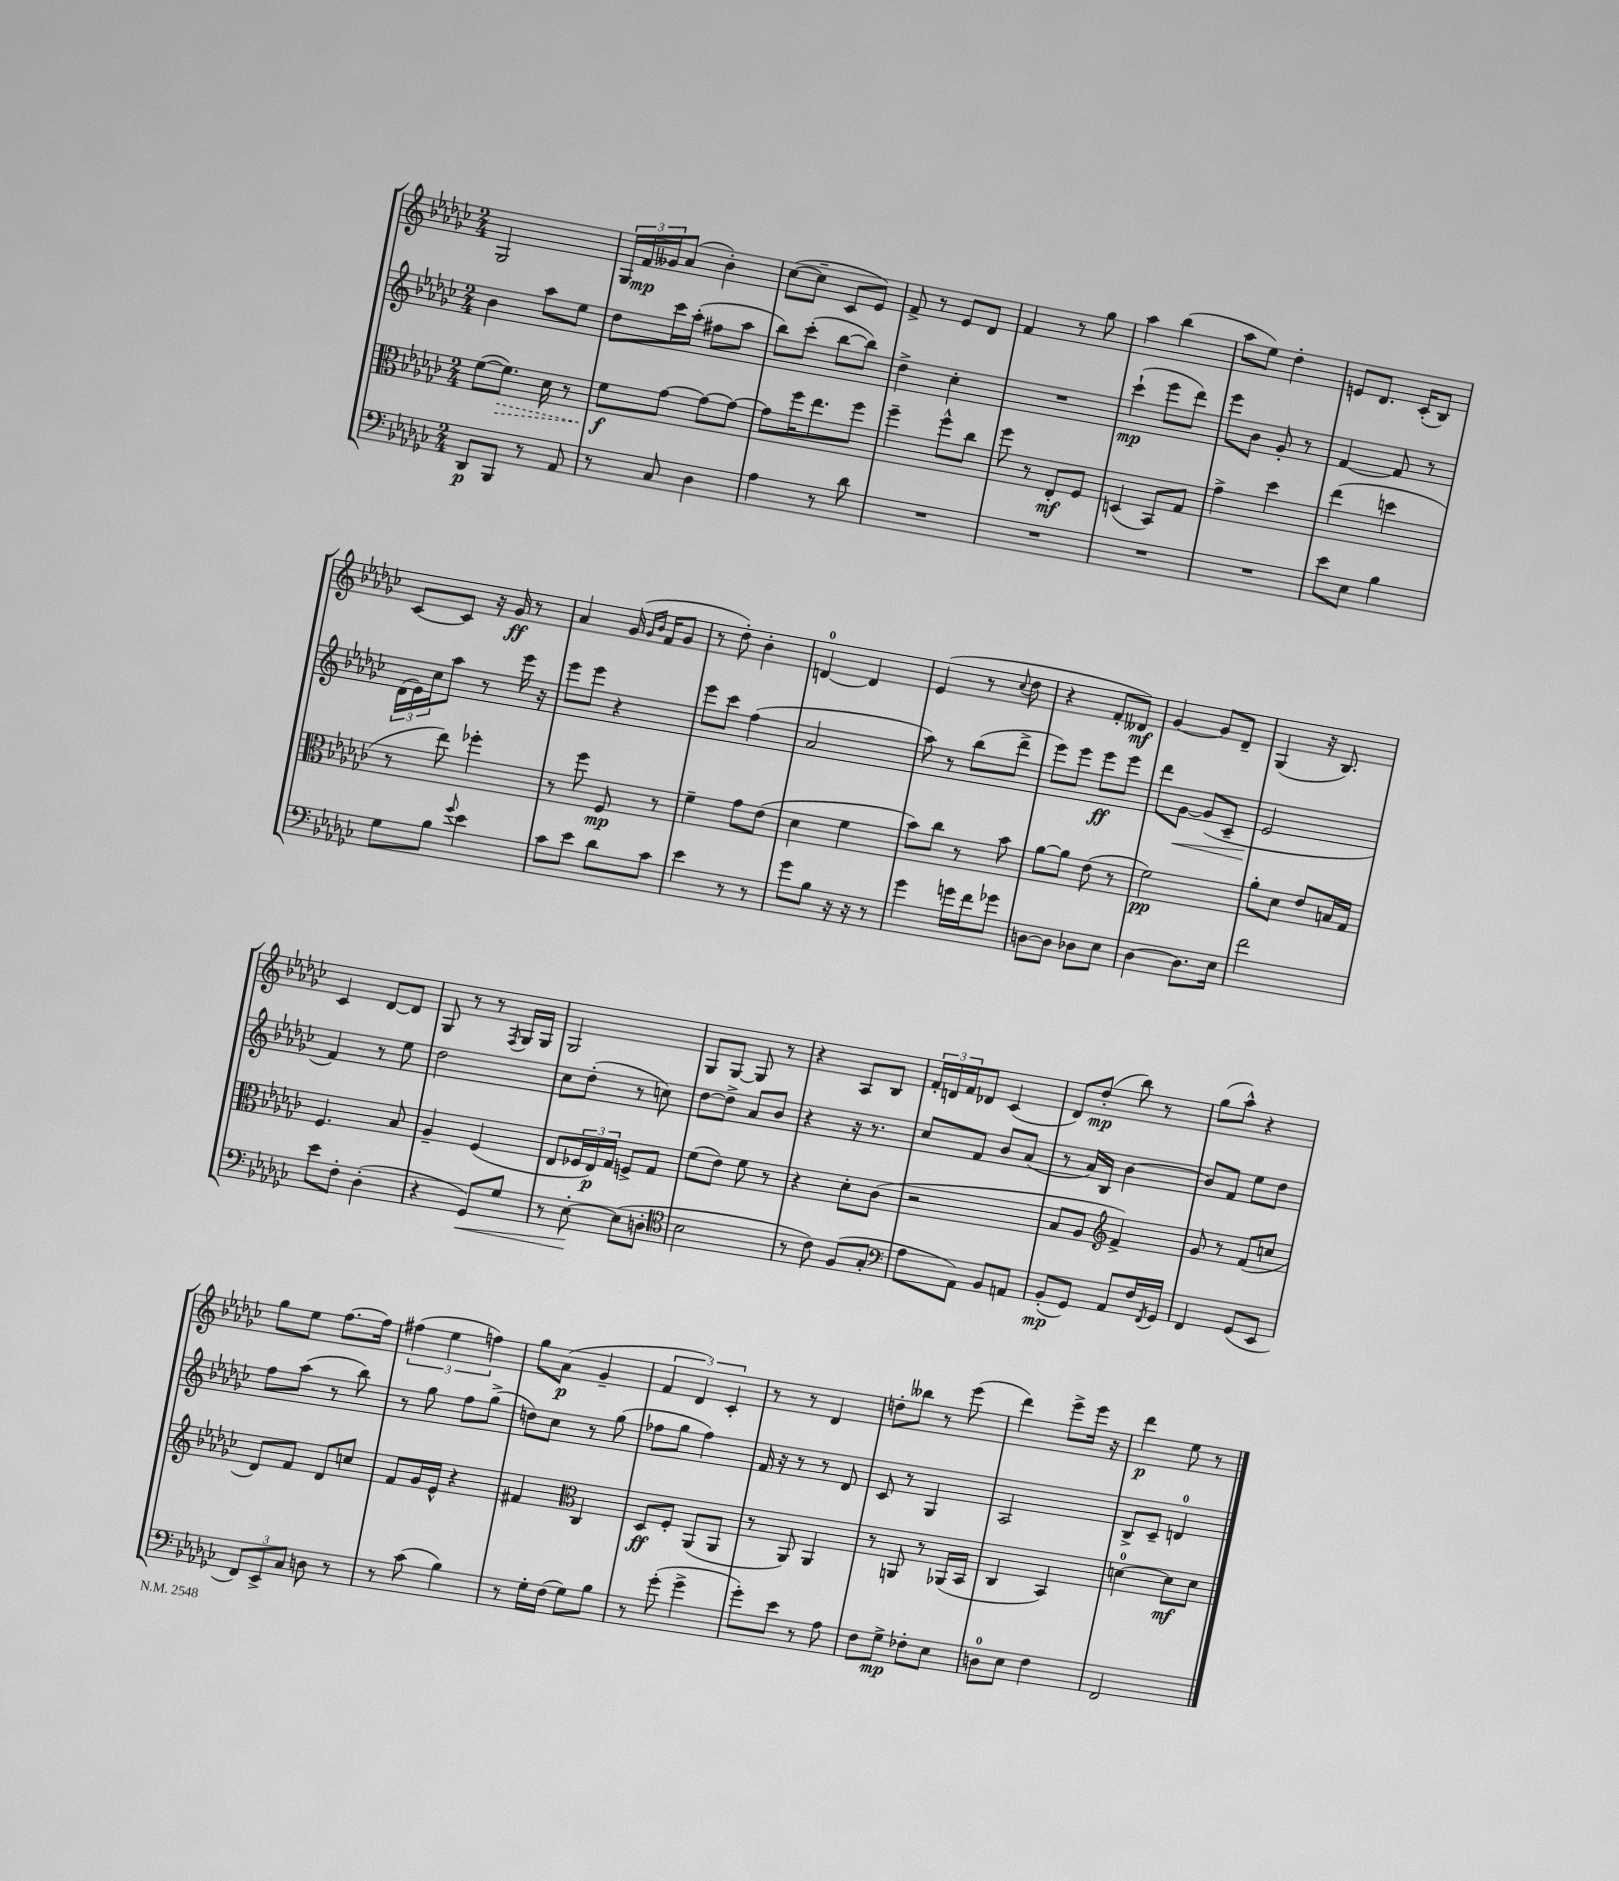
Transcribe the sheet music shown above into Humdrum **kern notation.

**kern	**dynam	**kern	**dynam	**kern	**dynam	**kern	**dynam
*part4	*part4	*part3	*part3	*part2	*part2	*part1	*part1
*staff4	*staff4	*staff3	*staff3	*staff2	*staff2	*staff1	*staff1
*clefF4	*	*clefC3	*	*clefG2	*	*clefG2	*
*k[b-e-a-d-g-c-]	*	*k[b-e-a-d-g-c-]	*	*k[b-e-a-d-g-c-]	*	*k[b-e-a-d-g-c-]	*
*M2/4	*	*M2/4	*	*M2/4	*	*M2/4	*
=109	=109	=109	=109	=109	=109	=109	=109
8DD-/L	p	([8f\L	.	4b-\	.	2G-/	.
!	!	!	!LO:HP:b	!	!	!	!
8BBB-/J	.	8.f\J])	>	.	.	.	.
8r	.	.	.	8aa-\L	.	.	.
.	.	16d-\	.	.	.	.	.
8AA-/	.	8r	.	8ee-\J	.	.	.
=110	=110	=110	=110	=110	=110	=110	=110
8r	.	8f\L	f	8dd-\L	.	24G-/LL	.
.	.	.	.	.	.	24f/	mp
.	.	.	.	.	.	24g--X/J	.
8C-/	.	[8g-\J	]	16ccc-\L	.	(8a-/J	.
.	.	.	.	(16aa-'\JJ	.	.	.
4D-\	.	8g-\L_	.	8ff#X\L	.	4b-'\)	.
.	.	8g-\J_	.	8aa-\J	.	.	.
=111	=111	=111	=111	=111	=111	=111	=111
4A-\	.	8g-\L]	.	8bb-\L)	.	([8cc-\L	.
.	.	16ff\K	.	(8ccc-'\J	.	8cc-~\J]	.
.	.	8.ee-\	.	.	.	.	.
8r	.	.	.	[8bb-\L	.	8c-/L	.
8d-\	.	8ff\J	.	8bb-\J])	.	8e-/J)	.
=112	=112	=112	=112	=112	=112	=112	=112
2r	.	4ff~\	.	4dd-^\	.	8f^/	.
.	.	.	.	.	.	8r	.
.	.	8ff^^\L	.	4cc-'\	.	8e-/L	.
.	.	8cc-\J	.	.	.	8d-/J	.
=113	=113	=113	=113	=113	=113	=113	=113
2r	.	8ff\	.	2r	.	4f/	.
.	.	8r	.	.	.	.	.
.	.	8E-'/L	mf	.	.	8r	.
.	.	8F/J	.	.	.	8gg-\	.
=114	=114	=114	=114	=114	=114	=114	=114
2r	.	(4Dn/	.	(4ccc-`\	mp	4aa-\	.
.	.	8BB-/L)	.	8eee-\L	.	(4bb-\	.
.	.	8G-/J	.	8ddd-\J)	.	.	.
=115	=115	=115	=115	=115	=115	=115	=115
2r	.	4g-^\	.	8eee-\L	.	8aa-\L	.
.	.	.	.	8b-\J	.	8ee-\J)	.
.	.	4dd-\	.	8g-'/	.	4dd-'\	.
.	.	.	.	8r	.	.	.
=116	=116	=116	=116	=116	=116	=116	=116
8e-\L	.	(4ee-\	.	[4f/	.	8en/L	.
8E-\J	.	.	.	.	.	8.d-/J	.
4B-\	.	4ddn\	.	8f/]	.	.	.
.	.	.	.	.	.	(16c-'/KL	.
.	.	.	.	8r	.	8B-/J)	.
!!LO:LB:g=z
=117	=117	=117	=117	=117	=117	=117	=117
8G-\L	.	8r	.	(24d-\LL	.	[8c-/L	.
.	.	.	.	24e-\)	.	.	.
.	.	.	.	24cc-\J	.	.	.
8B-\J	.	8ee-\)	.	8aa-\J	.	8c-/J]	.
8qqg-/	.	.	.	.	.	.	.
4e-\	.	4ff-X'\	.	8r	.	16r	.
.	.	.	.	.	.	16g-/	ff
.	.	.	.	16eee-\	.	8r	.
.	.	.	.	16r	.	.	.
=118	=118	=118	=118	=118	=118	=118	=118
8c-\L	.	8r	.	8eee-\L	.	4a-/	.
8e-\J	.	8ff\	.	8eee-\J	.	.	.
8d-\L	.	8F/	mp	4r	.	(16g-/	.
.	.	.	.	.	.	16qqg-/LL	.
.	.	.	.	.	.	16qqb-/JJ	.
.	.	.	.	.	.	16f/KL	.
8c-\J	.	8r	.	.	.	8g-/J	.
=119	=119	=119	=119	=119	=119	=119	=119
4e-\	.	4f~\	.	8eee-\L	.	8r	.
.	.	.	.	8ccc-\J	.	8dd-'\)	.
8r	.	8g-\L	.	(4ff\	.	4b-'\	.
8r	.	(8e-\J	.	.	.	.	.
=120	=120	=120	=120	=120	=120	=120	=120
8g-\L	.	4d-\	.	2a-/	.	[4dn/	.
8B-\J	.	.	.	.	.	.	.
16r	.	4f\	.	.	.	4d/]	.
16r	.	.	.	.	.	.	.
8r	.	.	.	.	.	.	.
=121	=121	=121	=121	=121	=121	=121	=121
4g-\	.	8b-\L)	.	8aa-\)	.	(4e-/	.
.	.	8cc-\J	.	8r	.	.	.
16gn\LL	.	8r	.	(8bb-\L	.	8r	.
16f\J	.	.	.	.	.	.	.
.	.	.	.	.	.	8qqcc-/	.
8g-X\J	.	8b-\	.	8ddd-^\J	.	8dd-\	.
=122	=122	=122	=122	=122	=122	=122	=122
[8Dn\L	.	[8a-\L	.	8eee-\L)	.	4r	.
8D\J]	.	8a-\J]	.	8eee-\J	.	.	.
8D-X\L	.	(8e-\	.	8eee-\L	ff	8f'/L	.
8E-\J	.	8r	.	8eee-\J	.	8d--X/J)	mf
=123	=123	=123	=123	=123	=123	=123	=123
[4D-\	.	2f\)	pp	8ddd-\L	.	[4g-/	.
!	!	!	!	!	!LO:HP:b	!	!
.	.	.	.	[8g-\J	<	.	.
8.D-\L]	.	.	.	(8g-/L]	.	8g-/L]	.
.	.	.	.	8c-~/J	.	8d-~/J	.
16E-\Jk	.	.	.	.	.	.	.
=124	=124	=124	=124	=124	=124	=124	=124
2f\	.	8a-'\L	.	2e-/	.	(4G-/	.
.	.	8d-\J	.	.	.	.	.
.	.	8e-/L	.	.	.	16r	.
.	.	.	.	.	.	8.B-/)	.
.	.	16Bn/L	.	.	.	.	.
.	.	16G-/JJ	.	.	.	.	.
.	.	.	.	.	[	.	.
!!LO:LB:g=z
=125	=125	=125	=125	=125	=125	=125	=125
8e-\L	.	4.F/	.	4f/)	.	4c-/	.
8F'\J	.	.	.	.	.	.	.
(4D-'\	.	.	.	8r	.	[8d-/L	.
.	.	8B-/	.	8ee-\	.	8d-/J]	.
=126	=126	=126	=126	=126	=126	=126	=126
4r	.	4A-~/	.	2dd-\	.	8G-/	.
.	.	.	.	.	.	8r	.
!	!LO:HP:b	!	!	!	!	!	!
8GG-/L)	<	(4F/	.	.	.	8r	.
.	.	.	.	.	.	8qF/	.
8G-/J	.	.	.	.	.	16G-/LL	.
.	.	.	.	.	.	16G-/JJ	.
=127	=127	=127	=127	=127	=127	=127	=127
8r	.	8E-/L	.	8cc-\L	.	2G-/	.
[8E-'\	.	24F-X/L	.	(8dd-'\J	.	.	.
.	.	24E-/)	p	.	.	.	.
.	.	24G-/JJ	.	.	.	.	.
(8E-\L]	[	8Fn^/L	.	8r	.	.	.
8Dn'\J	.	8G-/J	.	8ccn\)	.	.	.
=128	=128	=128	=128	=128	=128	=128	=128
*clefC4	*	*	*	*	*	*	*
2B-\	.	(8f\L	.	[8dd-\L	.	8G-/L	.
.	.	8e-\J)	.	8dd-^\J]	.	[8G-/J	.
.	.	8f\	.	8a-/L	.	8G-/]	.
.	.	8r	.	8b-/J	.	8r	.
=129	=129	=129	=129	=129	=129	=129	=129
8r	.	4r	.	4r	.	4r	.
8c-\)	.	.	.	.	.	.	.
(8F/L	.	8d-'\L	.	16r	.	8A-/L	.
.	.	.	.	8.r	.	.	.
8G-'/J	.	(8c-\J	.	.	.	8B-/J	.
=130	=130	=130	=130	=130	=130	=130	=130
*clefF4	*	*	*	*	*	*	*
8A-\L	.	2r	.	8cc-/L	.	24f'/LL	.
.	.	.	.	.	.	24dn/	.
.	.	.	.	.	.	24f/J	.
8AA-\J)	.	.	.	8f/J	.	8d-X/J	.
8BB-/L	.	.	.	8b-/L	.	(4c-/	.
8AAn/J	.	.	.	(8a-/J	.	.	.
=131	=131	=131	=131	=131	=131	=131	=131
(8BB-'/L	mp	8B-/L	.	8r	.	8d-/L)	.
8GG-/J)	.	8A-/J	.	16a-/LL)	.	(8dd-'/J	mp
.	.	.	.	16B-/JJ	.	.	.
*	*	*clefG2	*	*	*	*	*
8AA-/L	.	4f^/)	.	[4b-\	.	8bb-\)	.
16F/L	.	.	.	.	.	8r	.
8qFF/	.	.	.	.	.	.	.
16GG-/JJ	.	.	.	.	.	.	.
=132	=132	=132	=132	=132	=132	=132	=132
4FF/	.	8g-/	.	8b-/L]	.	(8gg-\L	.
.	.	8r	.	8f/J	.	8aa-^^\J)	.
(8GG-/L	.	(8f/L	.	8ee-\L	.	4r	.
8EE-/J	.	8ccn/J	.	8dd-\J	.	.	.
!!LO:LB:g=z
=133	=133	=133	=133	=133	=133	=133	=133
12FF/L)	.	8d-/L)	.	8ff\L	.	8gg-\L	.
12EE-^/	.	.	.	.	.	.	.
.	.	8f/J	.	(8aa-\J	.	8ee-\J	.
12C-/J	.	.	.	.	.	.	.
8Dn\	.	8d-/L	.	8r	.	[8.ff\L	.
8r	.	8ccn/J	.	8bb-\)	.	.	.
.	.	.	.	.	.	16ff\Jk]	.
=134	=134	=134	=134	=134	=134	=134	=134
8r	.	8f/L	.	8r	.	(6ff#X\	.
(8c-\	.	16g-/L	.	8gg-\	.	.	.
.	.	.	.	.	.	6ee-\	.
.	.	16e-^^/JJ	.	.	.	.	.
4B-\)	.	4r	.	8ff\L	.	.	.
.	.	.	.	.	.	6ffn\)	.
.	.	.	.	(8gg-^\J	.	.	.
=135	=135	=135	=135	=135	=135	=135	=135
8r	.	4f#X/	.	8ddn\L)	.	8gg-\L	.
16G-'\LL	.	.	.	8cc-\J	.	(8a-\J	p
(16F\JJ	.	.	.	.	.	.	.
*	*	*clefC3	*	*	*	*	*
8G-\L)	.	4C-/	.	8r	.	4g-~/	.
8B-\J	.	.	.	(8gg-\	.	.	.
=136	=136	=136	=136	=136	=136	=136	=136
8r	.	8D-/L	ff	8ff-X\L	.	6f/	.
(8g-'\	.	8F'/J	.	8gg-\J	.	.	.
.	.	.	.	.	.	6d-/)	.
4g-^\	.	(8AA-/L	.	4ff-\)	.	.	.
.	.	.	.	.	.	6c-'/	.
.	.	8AA-/J	.	.	.	.	.
=137	=137	=137	=137	=137	=137	=137	=137
8g-'\L)	.	8r	.	16f/	.	8r	.
.	.	.	.	16r	.	.	.
8e-\J	.	8AA-/)	.	8r	.	8r	.
8r	.	4AA-/	.	8r	.	4d-/	.
8A-\	.	.	.	8d-/	.	.	.
=138	=138	=138	=138	=138	=138	=138	=138
8F\L	.	8r	.	8c-/	.	8ddn'\L	.
8G-^\J	mp	8AAn/	.	8r	.	8bb--X\J	.
8F-X'\L	.	8r	.	4G-/	.	8r	.
8E-\J	.	(16AA-X/LL	.	.	.	(8eee-\	.
.	.	16BB-/JJ	.	.	.	.	.
=139	=139	=139	=139	=139	=139	=139	=139
8Dn\L	.	4C-/	.	2A-/	.	4ddd-\)	.
8E-\J	.	.	.	.	.	.	.
4F\	.	4BB-/)	.	.	.	8eee-^\L	.
.	.	.	.	.	.	16eee-\Jk	.
.	.	.	.	.	.	16r	.
=140	=140	=140	=140	=140	=140	=140	=140
2FF/	.	[4dn\	.	8B-^/L	.	4ddd-\	p
.	.	.	.	8c-~/J	.	.	.
.	.	8d\L]	mf	4dn/	.	8ee-\	.
.	.	8d\J	.	.	.	8r	.
==	==	==	==	==	==	==	==
*-	*-	*-	*-	*-	*-	*-	*-
